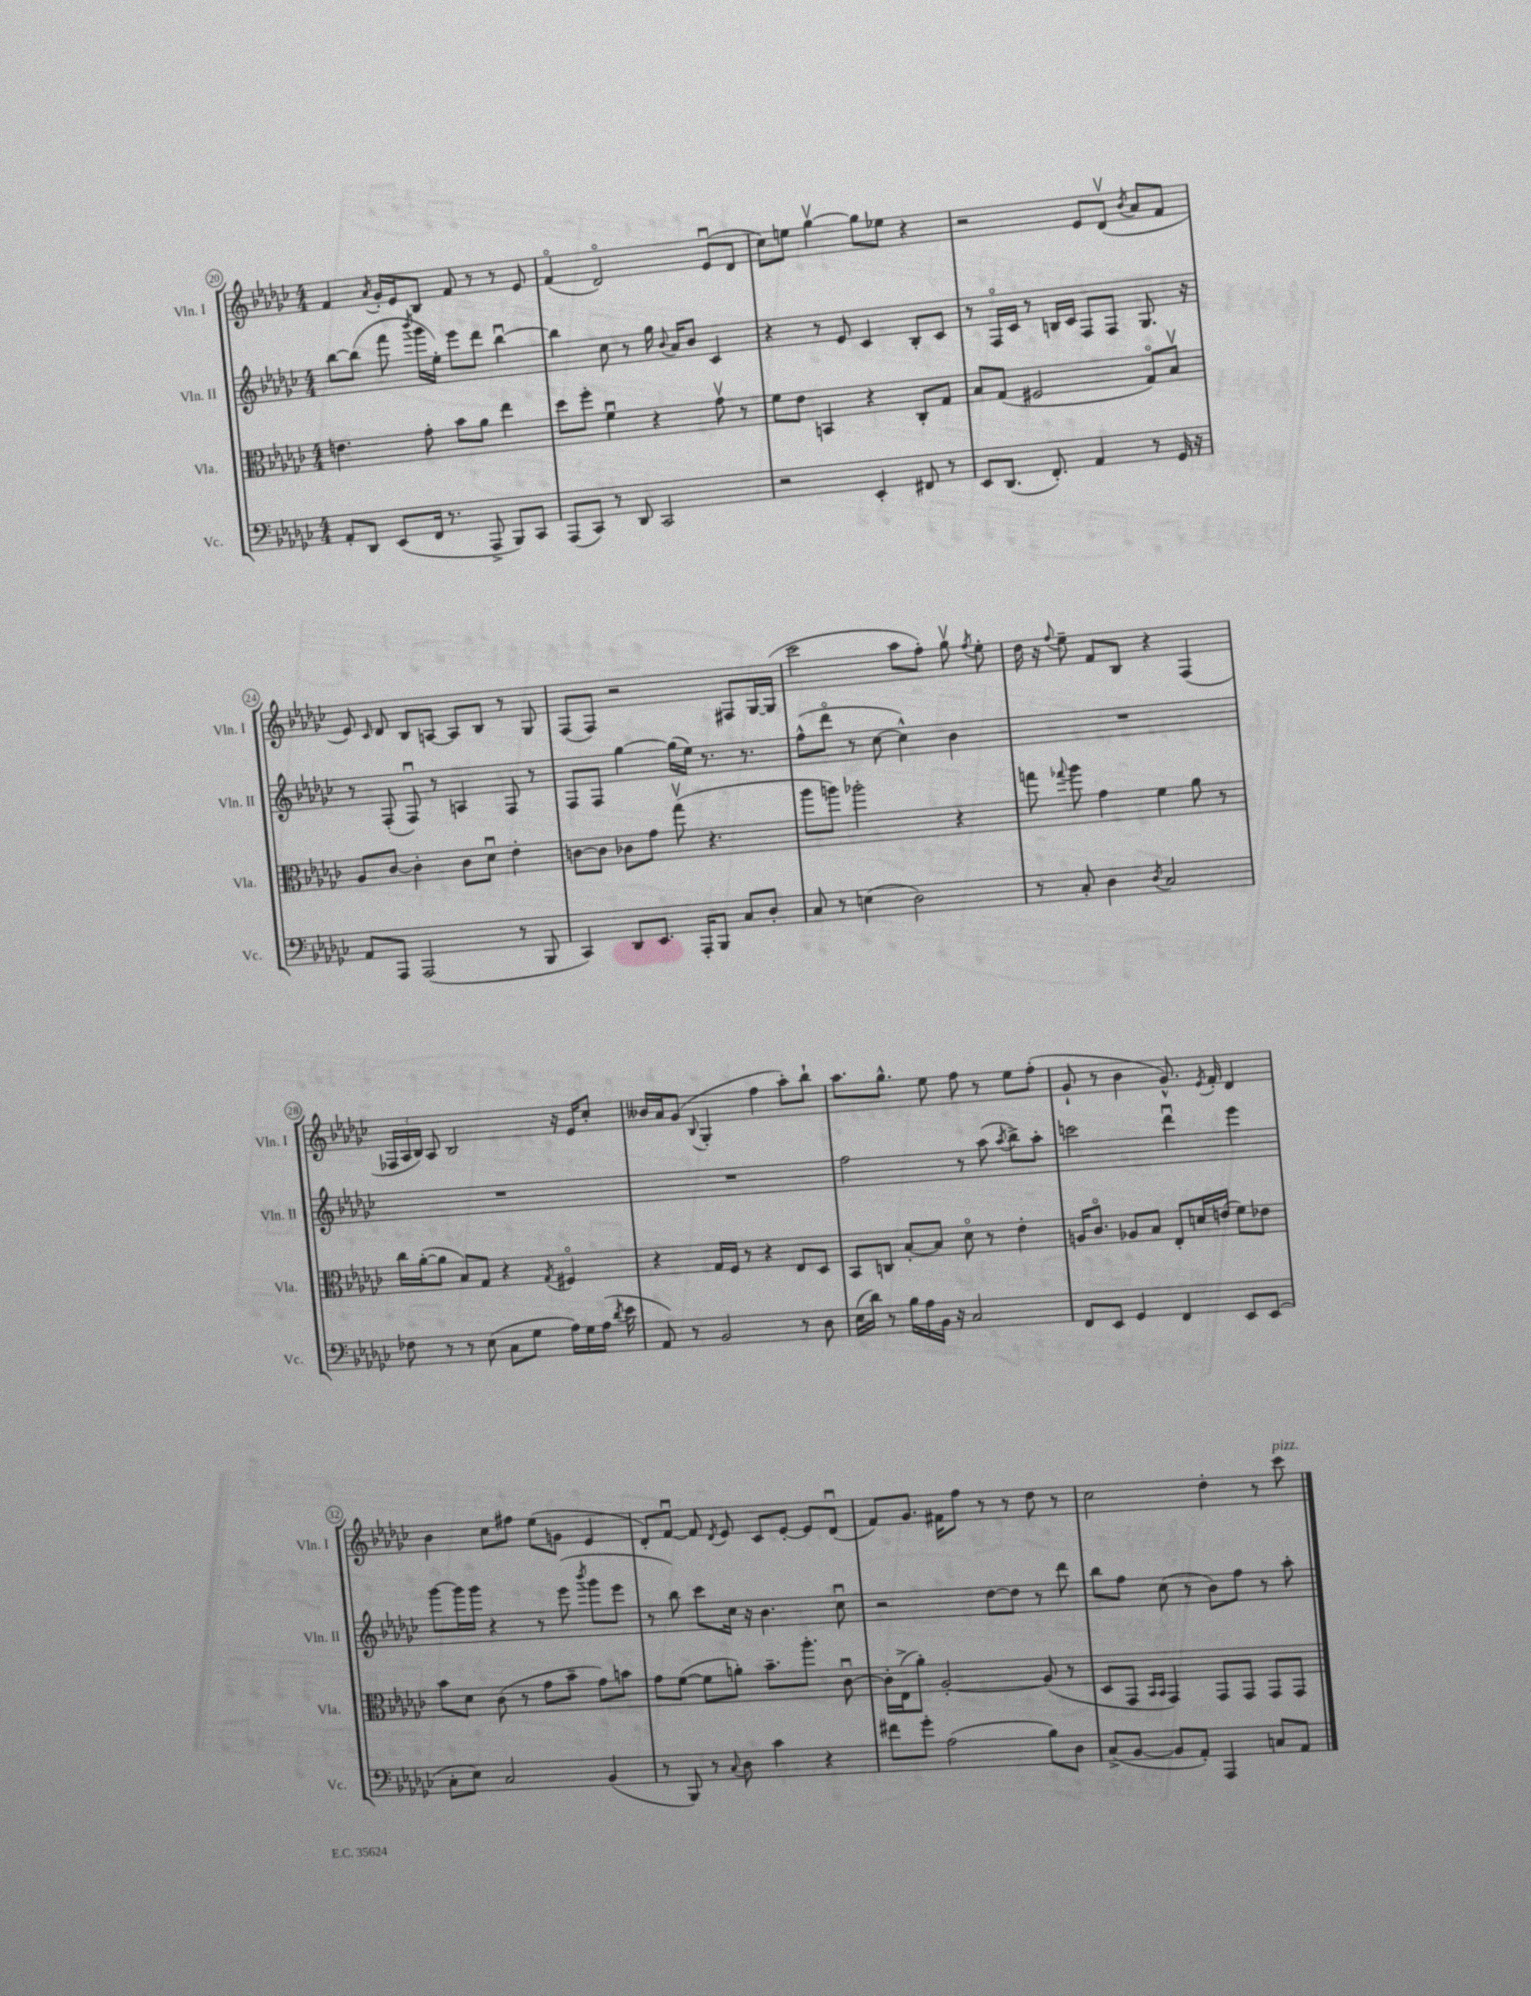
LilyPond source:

<<
\new StaffGroup <<
\new Staff = "s0" \with { instrumentName = "Vln. I" shortInstrumentName = "Vln. I" } {
    \clef treble \key ges \major \numericTimeSignature \time 4/4
    \autoBeamOff f'4 \acciaccatura { aes'8 } ges'16[-. ees'16 bes8] f'8 r8 r8 ees'8 |
    f'4\flageolet( des'2\flageolet) ees'8[\downbow( des'8] |
    ces''8[) e''8] ges''4~\upbow ges''8[ ees''8] r4 |
    r2 ees'8[ des'8]\upbow( \acciaccatura { bes'8 } aes'8[ f'8] |
    ees'8) \grace { ces'16 } des'8 bes8[ a8]~ a8[ bes8] r8 ges8 |
    f8[( f8]) r2 fis8[ ges16~ ges16]( |
    ces'''2 aes''8[ f''8]-.) ges''8\upbow \acciaccatura { f''8 } ees''8-. |
    des''16 r16 \appoggiatura { f''8 } ees''8-- f'8[ bes8] r4 f4( |
    \tuplet 3/2 { fes16[ aes16 bes16]) } aes8 bes2 r16 ees'16[ ces''8]-. |
    beses'16[ aes'16 ges'8]( \appoggiatura { bes8 } ges4-. f''4 aes''8[-.) bes''8]-! |
    aes''8.[ ges''8.]-^ ees''8 f''8 r8 ees''8[ f''8]-.( |
    ges'8-! r8 bes'4 ges'8.-^) \acciaccatura { ees'8 } f'16-. des'4 |
    bes'4 ces''8[ fis''8] ees''8[( g'8] ees'4 |
    des'8[-.) f'8]~\downbow f'8 \acciaccatura { des'8 } ees'8 ces'8[ ees'8]~-. ees'8[ des'8]\downbow( |
    f'8[) ges'8.] fis'16[ f''8] r8 r8 des''8 r8 |
    ces''2 des''4-. r8 ces'''8^\markup { \italic "pizz." } \bar "|." |
}
\new Staff = "s1" \with { instrumentName = "Vln. II" shortInstrumentName = "Vln. II" } {
    \clef treble \key ges \major \numericTimeSignature \time 4/4
    \autoBeamOff bes''8[~ bes''8]( f'''8 \acciaccatura { bes'''8 } ges'''16[ ees''16]-.) ees'''8[ des'''8] bes''4~\downbow |
    bes''4 ces''8 r8 ges''16 \appoggiatura { bes'8 } aes'16[ bes'8] ces'4 |
    r4 r8 ees'8 ces'4 bes8[-. ces'8] |
    r8 f16[\flageolet ces'16] r8 b16[ ces'16] f8[ f8] ges8. r16 |
    r8 f8-.( f8\downbow) r8 a4 f8 r8 |
    f8[ f8] ges''4~ ges''16[( ees''16]) r8. r8. |
    f''8[-^( des'''8]\flageolet r8 ces''8~ ces''4-^) bes'4 |
    R1 |
    R1 |
    R1 |
    f''2 r8 aes''8( \acciaccatura { aes''8 } bes''8[->) aes''8]-. |
    c'''2 des'''4\downbow ees'''4 |
    ges'''8[~ ges'''16 ges'''16] r4 r8 ees'''8( \acciaccatura { bes'''8 } ges'''8[ ees'''8] |
    r8 bes''8) ces'''8[ ces''16] r16 bes'4. ces''8\downbow |
    r2 des''8[~ des''8] r8 des'''8 |
    bes''8[ f''8] ces''8( r8 bes'8[) f''8] r8 aes''8-. \bar "|." |
}
\new Staff = "s2" \with { instrumentName = "Vla." shortInstrumentName = "Vla." } {
    \clef alto \key ges \major \numericTimeSignature \time 4/4
    \autoBeamOff e'4. ges'8-. bes'8[ aes'8] ees''4 |
    des''8[ f''8]-. f'4\downbow r4 ges'8\upbow r8 |
    f'8[ ees'8] b,4 r4 ces8[-. ges8] |
    bes8[ ges8]( fis2 ges8[\flageolet) bes8]\upbow |
    aes8[ ces'8]~ ces'4-. ces'8[ des'8]\downbow ees'4-. |
    c'8[~ c'8] ces'8[ ges'8] ges''8\upbow( r4. |
    aes''8[ a''8]) aes''2-. r4 |
    g''8 \appoggiatura { ges''8 } aes''8 ges'4 f'4 aes'8 r8 |
    ces''16[ aes'16~-.( aes'8] bes8[) ges8] r4 \acciaccatura { ges8 } fis4\flageolet |
    r4 ges16[ f16] r8 r4 ees8[ des8] |
    bes,8[ c8] bes8[~-. bes8] des'8\flageolet r8 ees'4-. |
    a16[ ces'8.]\flageolet aes8[ bes8] ees8[-. d'16 e'16]( f'8[) ees'8] |
    bes'8[ des'8] ces'8( r8 ges'8[ bes'8]-- ges'8[) b'8] |
    ges'8[ f'8]~( f'8[ a'8]-.) bes'8.[-- aes''8.]-. ces'8~\downbow |
    ces'16[-. ees16->( aes'8]-.) aes2~-. aes8( r8 |
    des8[ ges,8] \grace { bes,16[ bes,16] } ges,4) ges,8[ ges,8] ges,8[ ges,8] \bar "|." |
}
\new Staff = "s3" \with { instrumentName = "Vc." shortInstrumentName = "Vc." } {
    \clef bass \key ges \major \numericTimeSignature \time 4/4
    \autoBeamOff aes,8[-. des,8] ees,8[( f,16] r8. aes,,8-> bes,,8[) ces,8] |
    aes,,8[( ces,8]) r8 des,8 ces,2 |
    r2 ees,4-. fis,8 r8 |
    ees,8[ des,8.]( f,8.-.) aes,4 r8 ges,16 r16 |
    aes,8[ aes,,8] aes,,2( r8 bes,,8 |
    ces,4) des,8[ ees,8.] aes,,16[-. bes,,8] ces8[ des8]-. |
    ces8 r8 e4( des2) |
    r8 ces8-. des4 \acciaccatura { des8 } ces2 |
    fes8 r8 r8 ees8( ces8[ ges8] aes16[) ges16 aes16]( \acciaccatura { des'8 } ees'16 |
    aes,8) r8 bes,2 r8 des8 |
    ees16[( des'16]) r8 bes16[ aes16 bes,16] r16 ces2 |
    f,8[ ees,8] ges,4 f,4 ees,8[ ees,8]( |
    ces8[-. ees8]) ces2 bes,4( |
    r8 bes,,8) r8 \appoggiatura { ces8 } des8 ces'4 r4 |
    fis'8[ ges'8]-. aes2( bes8[) des8] |
    ces8[->( bes,8]~ bes,8[ aes,8]-.) aes,,4 c8[ aes,8] \bar "|." |
}
>>
>>
\layout { \context { \Score currentBarNumber = #20 \override BarNumber.stencil = #(make-stencil-circler 0.1 0.3 ly:text-interface::print) } }
